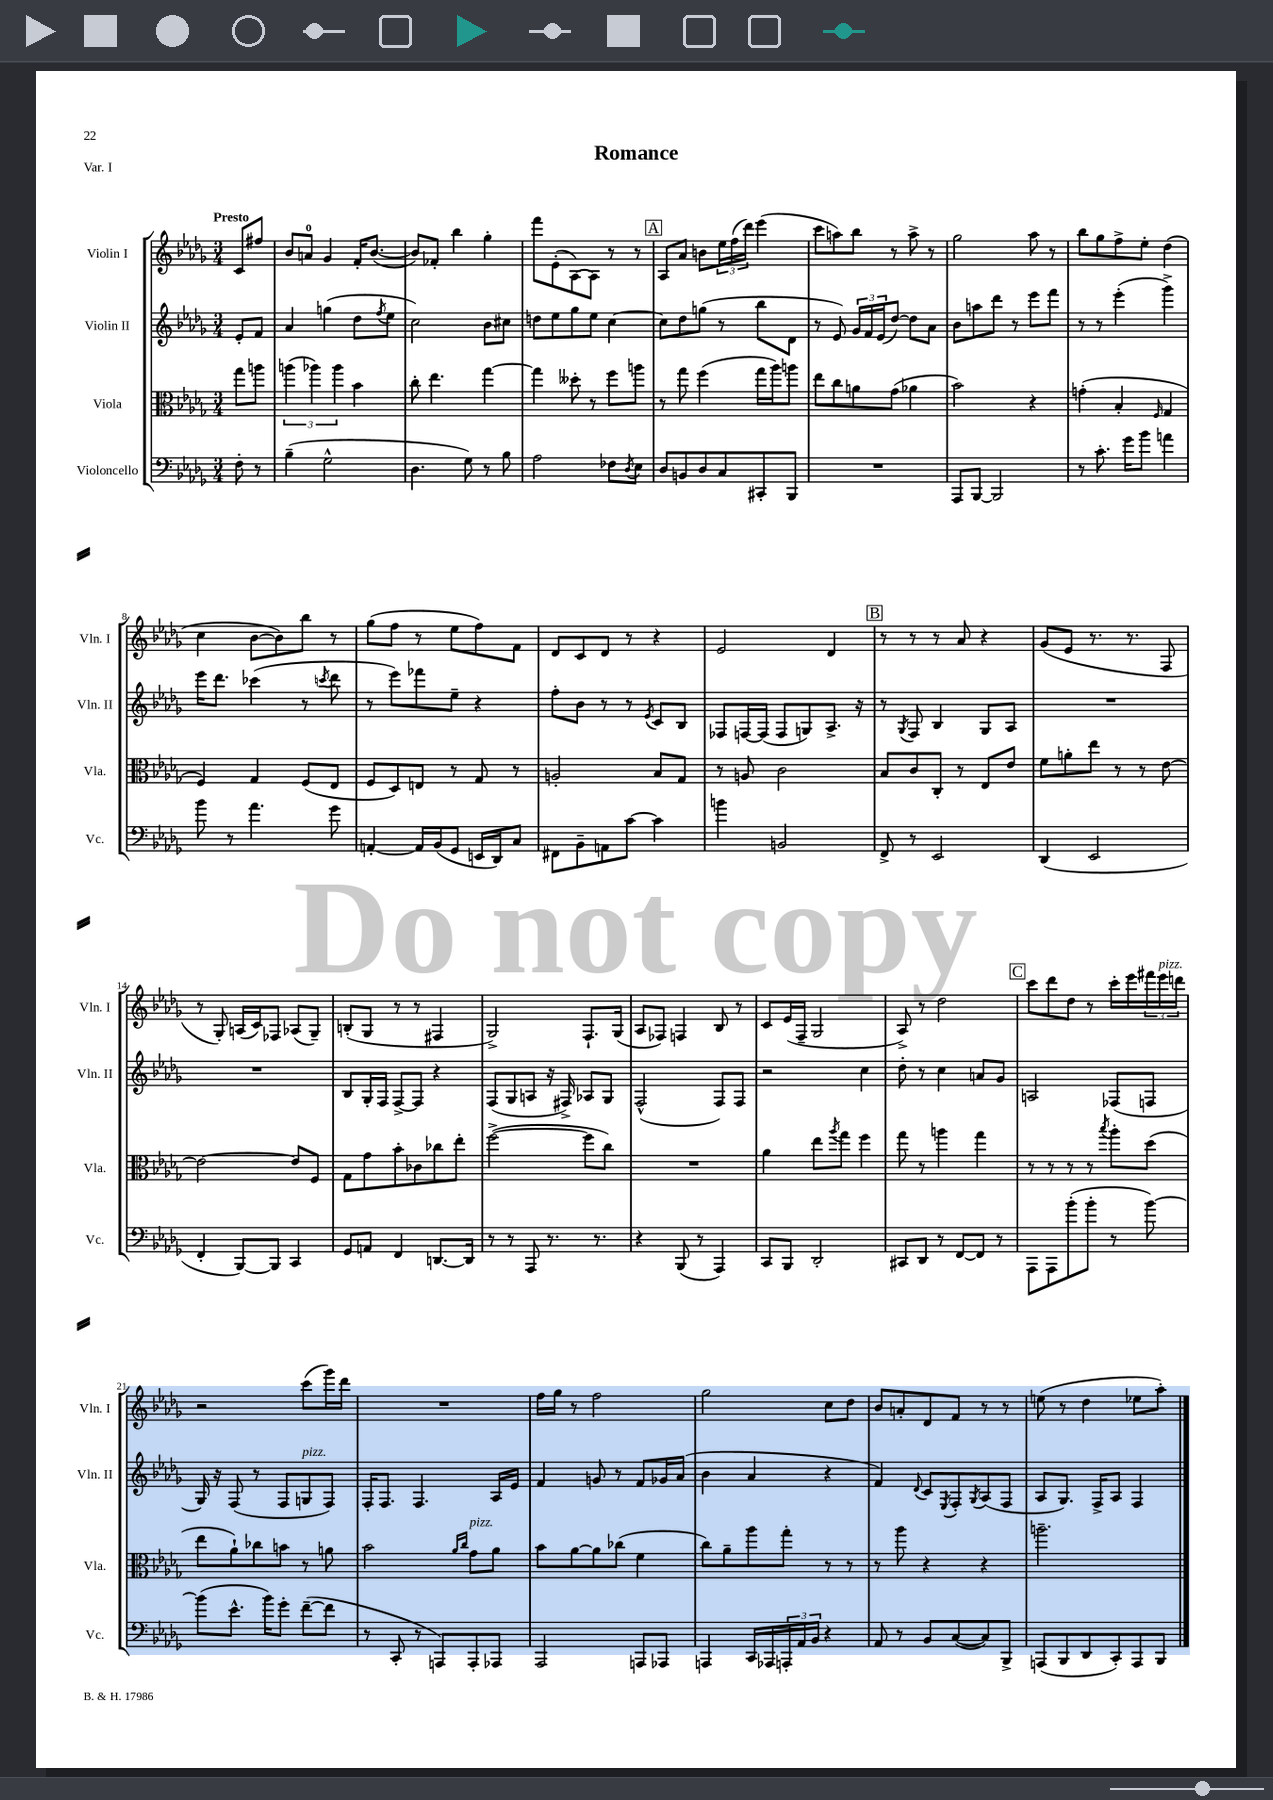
\header { title = "Romance" piece = "Var. I" }
<<
\new StaffGroup <<
\new Staff = "s0" \with { instrumentName = "Violin I" shortInstrumentName = "Vln. I" } {
    \clef treble \key des \major \numericTimeSignature \time 3/4 \partial 4 \tempo "Presto"
    c'8 fis''8 |
    bes'8 a'8-0 ges'4 f'16-. bes'8.~( |
    bes'8) fes'8-. bes''4 ges''4-. |
    f'''8 ees'8-.( aes8~) aes8 r8 r8 |
    \mark \markup { \box "A" } aes8 aes'8 b'8 \tuplet 3/2 { ees''16 f''16( des'''16) } ees'''4( |
    c'''8 a''8) bes''8 r8 a''8-> r8 |
    ges''2 aes''8 r8 |
    bes''8 ges''8 f''8-> ees''8-. des''4( |
    c''4 bes'8~ bes'8) bes''8 r8 |
    ges''8( f''8 r8 ees''8 f''8) f'8 |
    des'8 c'8 des'8 r8 r4 |
    ees'2 des'4 |
    \mark \markup { \box "B" } r8 r8 r8 aes'8 r4 |
    ges'8( ees'8 r8. r8. f8 |
    r8 ges8-.) a16( c'16) fes8 aes8( ges8--) |
    b8-.( ges8 r8 r8 fis4 |
    ges2->) f8.-! ges16( |
    aes8 fes8) f4 bes8 r8 |
    c'8 ees'16( f16-- ges2 |
    aes8->) r8 des''2 |
    \mark \markup { \box "C" } c'''8 des'''8 des''8 r8 c'''16-. ees'''16 \tuplet 3/2 { fis'''16 ees'''16^\markup { \italic "pizz." } d'''16 } |
    r2 c'''8( ges'''16) des'''16 |
    R2. |
    f''16 ges''16 r8 f''2 |
    ges''2 c''8 des''8 |
    bes'8 a'8-. des'8 f'8 r8 r8 |
    e''8( r8 des''4 ees''8 aes''8-.) \bar "|." |
}
\new Staff = "s1" \with { instrumentName = "Violin II" shortInstrumentName = "Vln. II" } {
    \clef treble \key des \major \numericTimeSignature \time 3/4 \partial 4
    ees'8-. f'8 |
    aes'4 g''4( des''8 \acciaccatura { f''8 } ees''8 |
    c''2) bes'8 cis''8 |
    d''8 ees''8 ges''8 ees''8 c''4~ |
    \mark \markup { \box "A" } c''8 des''8 g''8( r8 bes''8 des'8 |
    r8 ees'8) \tuplet 3/2 { ges'16 f'16 ees'16( } des''8~) des''8 aes'8 |
    bes'8 a''8 des'''8 r8 ees'''8 f'''8 |
    r8 r8 ees'''4-.( ges'''4->) |
    ees'''16 des'''8. ces'''4( r8 \acciaccatura { c'''8 } des'''8 |
    r8 ees'''8) fes'''8 ees''8-- r4 |
    f''8-. bes'8 r8 r8 \acciaccatura { ees'8 } c'8 bes8 |
    fes8 f16~ f16( f8 g8) aes8.-> r16 |
    \mark \markup { \box "B" } r8 \acciaccatura { ges8 } f8 bes4 ges8 aes8 |
    R2. |
    R2. |
    bes8 ges16-. f16 f8~-> f8 r4 |
    f8( ges8 a8 r16 fis16->) aes8 ges8 |
    f2-^( f8) f8 |
    r2 c''4 |
    des''8-. r8 c''4 a'8 ges'8 |
    \mark \markup { \box "C" } a2 fes8( f8 |
    ges16) r16 f8( r8 f8 g8^\markup { \italic "pizz." } f8) |
    f16-. f8. f4. aes16 ees'16 |
    f'4 g'8 r8 f'8 ges'16 aes'16( |
    bes'4 aes'4 r4 |
    f'4) \appoggiatura { des'8 } c'8 \acciaccatura { ees8 } f8-. \acciaccatura { ges8 } aes8( f8 |
    aes8 ges8.) f16-> aes8 f4 \bar "|." |
}
\new Staff = "s2" \with { instrumentName = "Viola" shortInstrumentName = "Vla." } {
    \clef alto \key des \major \numericTimeSignature \time 3/4 \partial 4
    ges''8 a''8 |
    \tuplet 3/2 { a''4( aes''4) aes''4 } bes'4 |
    c''8-. ees''4. ges''4~ |
    ges''4 deses''8-. r8 f''8 a''8 |
    \mark \markup { \box "A" } r8 ges''8 f''4( ges''16 aes''16) a''8 |
    ees''8 c''8 a'8 ges'8( aes'4 |
    bes'2) r4 |
    g'4-.( bes4-. \grace { f16 } ges4 |
    f4) ges4 f8( ees8 |
    f8 des8) e8 r8 ges8 r8 |
    a2-. bes8 ges8 |
    r8 a8 c'2 |
    \mark \markup { \box "B" } bes8 c'8 c8-. r8 ees8 ees'8 |
    f'8 a'8-. ees''8 r8 r8 ees'8~ |
    ees'2~ ees'8 f8 |
    ges8 ges'8 bes'8-. ces'8 ces''8 ees''8-. |
    f''2~->( f''8 c''8) |
    R2. |
    aes'4 ees''8 \acciaccatura { aes''8 } ges''8 f''4 |
    ges''8 r8 a''4 ges''4 |
    \mark \markup { \box "C" } r8 r8 r8 r8 \acciaccatura { bes''8 } aes''8-. des''8( |
    ees''8 aes'8-!) ces''8 b'8 r8 a'8 |
    bes'2 \grace { aes'16 c''16 } ges'8^\markup { \italic "pizz." } aes'8 |
    bes'8 aes'8~ aes'8 ces''8( f'4 |
    c''8) aes'8-- aes''8 ges''8-. r8 r8 |
    r8 aes''8 r4 r4 |
    a''2.-- \bar "|." |
}
\new Staff = "s3" \with { instrumentName = "Violoncello" shortInstrumentName = "Vc." } {
    \clef bass \key des \major \numericTimeSignature \time 3/4 \partial 4
    f8-. r8 |
    bes4--( ges2-^ |
    des4. ges8) r8 bes8 |
    aes2 fes8 \acciaccatura { des8 } ees8 |
    \mark \markup { \box "A" } des8 b,8 des8 c8 cis,8-. bes,,8 |
    R2. |
    aes,,8 bes,,8~ bes,,2 |
    r8 c'8.-. ges'16 bes'8 a'4 |
    bes'8 r8 aes'4. ges'8 |
    a,4~-. a,16 bes,16( ges,8 e,16 des,16) c8 |
    fis,8 bes,8-- a,8 c'8~ c'4 |
    b'4 b,2 |
    \mark \markup { \box "B" } f,8-> r8 ees,2 |
    des,4( ees,2 |
    f,4-. bes,,8~) bes,,8 c,4 |
    ges,8 a,8 f,4 d,8.~ d,16 |
    r8 r8 aes,,8 r8. r8. |
    r4 bes,,8( r8 aes,,4) |
    c,8 bes,,8 des,2-. |
    cis,8 des,8 r8 f,8~ f,8 r8 |
    \mark \markup { \box "C" } aes,,8 aes,,8 bes'8-.( bes'8-. r8 bes'8~) |
    bes'8( ees'8.-^ bes'16) ges'8-. f'8~--( f'8 |
    r8 c,8-. r8 a,,8) a,,8-. aes,,8 |
    aes,,2 a,,8 aes,,8 |
    a,,4 c,16 aes,,16 \tuplet 3/2 { a,,16-. aes,16 bes,16 } r4 |
    aes,8 r8 bes,8 c8~( c8) bes,,8-> |
    a,,8( bes,,8 des,8 c,8-.) a,,8 bes,,8 \bar "|." |
}
>>
>>
